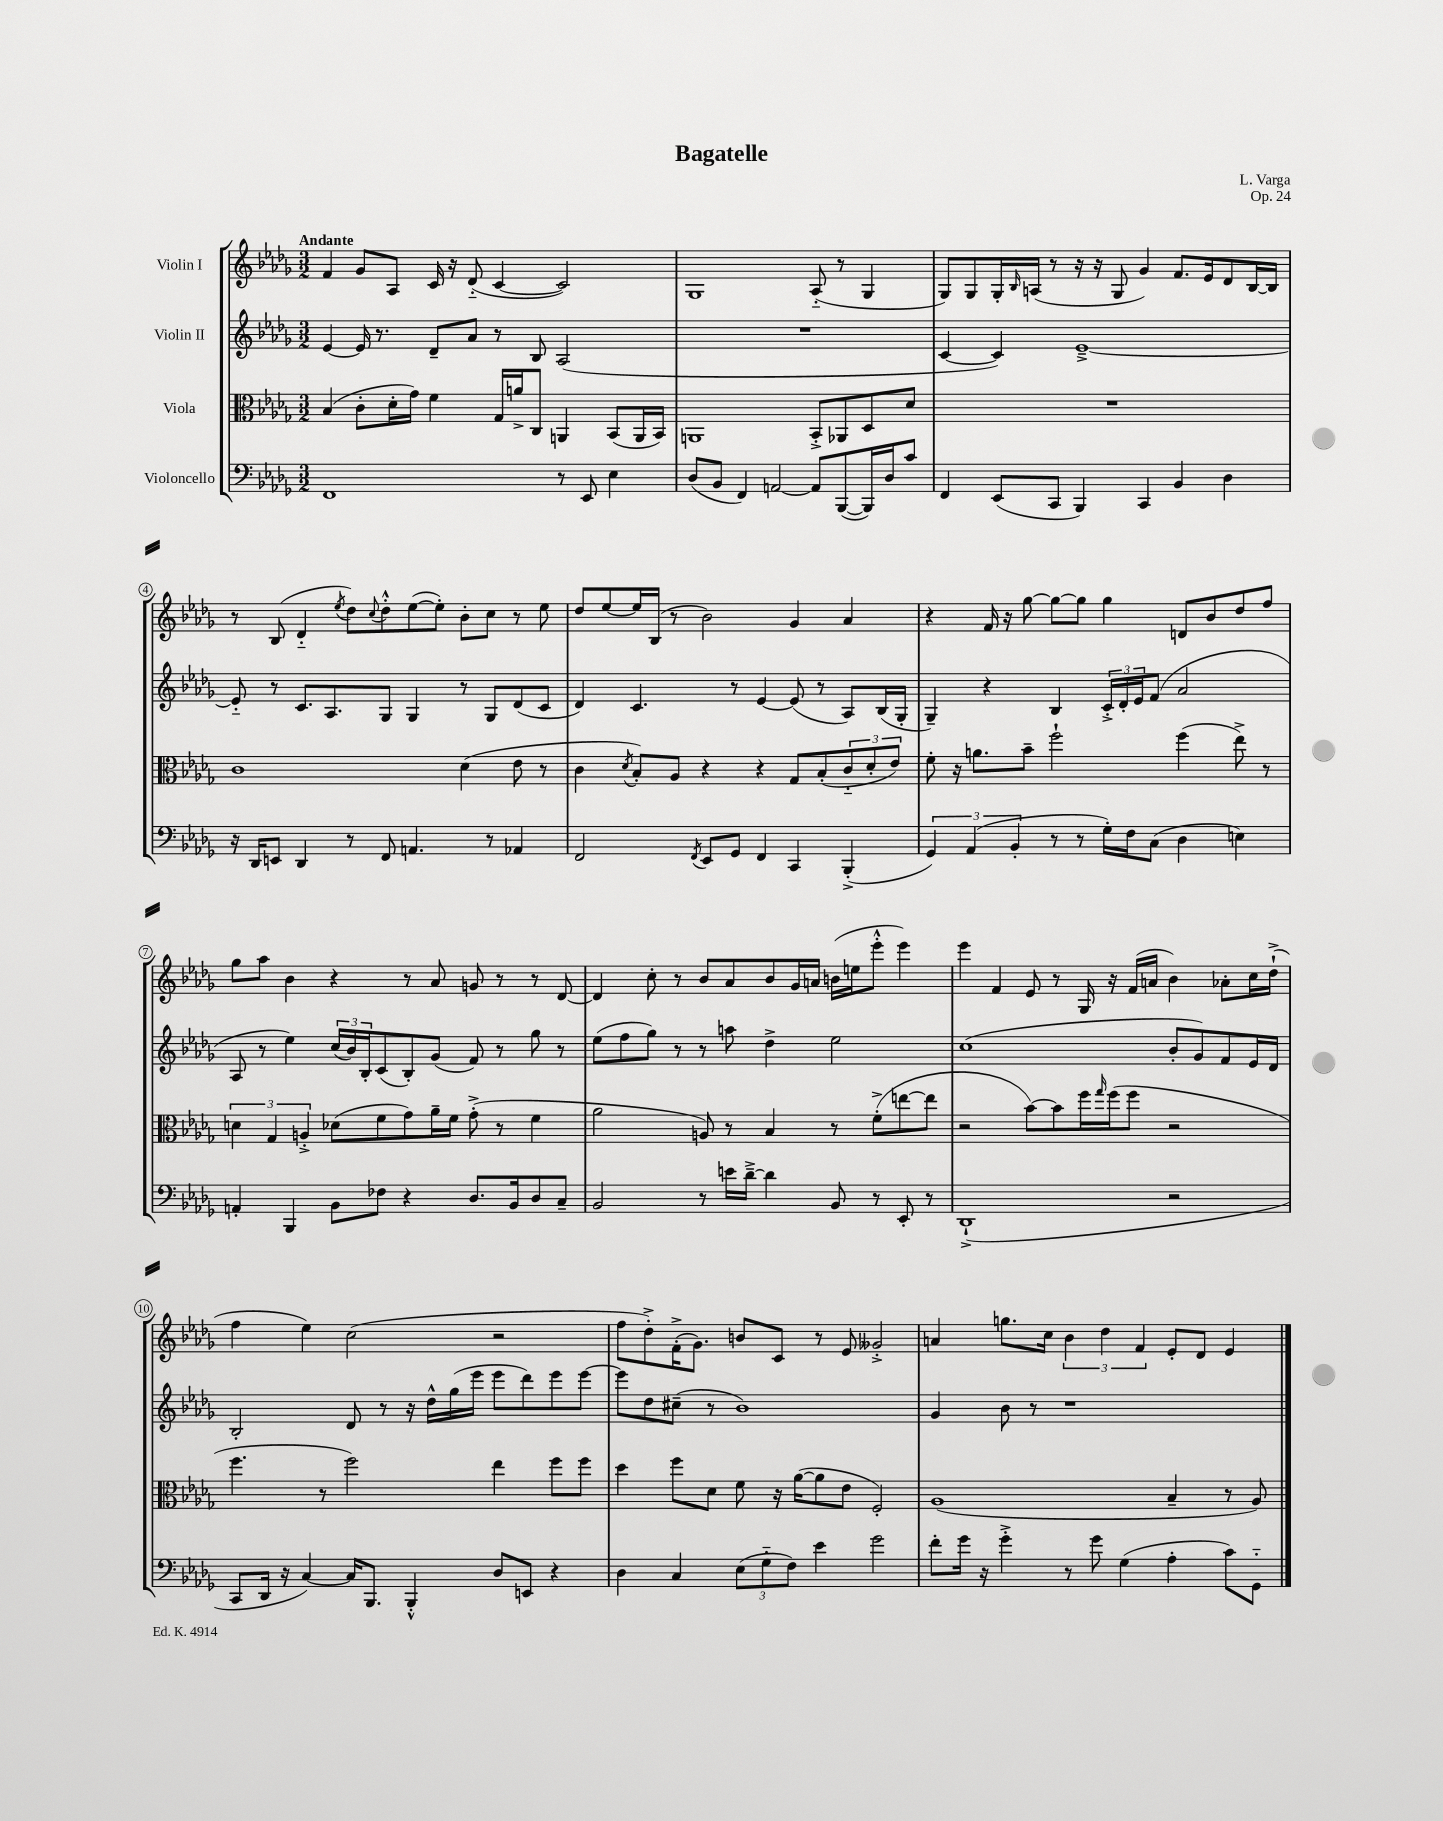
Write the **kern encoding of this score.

**kern	**kern	**kern	**kern
*part4	*part3	*part2	*part1
*staff4	*staff3	*staff2	*staff1
*I"Violoncello	*I"Viola	*I"Violin II	*I"Violin I
*clefF4	*clefC3	*clefG2	*clefG2
*k[b-e-a-d-g-]	*k[b-e-a-d-g-]	*k[b-e-a-d-g-]	*k[b-e-a-d-g-]
*M3/2	*M3/2	*M3/2	*M3/2
=1	=1	=1	=1
!	!	!	!LO:TX:a:B:t=Andante
1FF	(4B-/	[4e-/	4f/
.	8c'\L	16e-/]	8g-/L
.	.	8.r	.
.	16d-'\L	.	8A-/J
.	16g-\JJ)	.	.
.	4f\	8d-~/L	16c/
.	.	.	16r
.	.	8a-/J	(8d-/
.	16G-/LL	8r	[4c/
.	16an^/J	.	.
.	8C/J	8B-/	.
8r	4AAn/	(2A-/	2c/])
8EE-/	.	.	.
4E-\	(8BB-/L	.	.
.	16AA/L	.	.
.	16BB-/JJ)	.	.
=2	=2	=2	=2
(8D-/L	1AAn	1.r	1G-
8BB-/J	.	.	.
4FF/)	.	.	.
[2AAn/	.	.	.
8AA/L]	8BB-'^/L	.	(8A-/
([8BBB-/	8AA-X/	.	8r
16BBB-/L])	8D-/	.	4G-/
16D-/J	.	.	.
8c/J	8d-/J	.	.
=3	=3	=3	=3
4FF/	1.r	[4c/	8G-/L)
.	.	.	8G-/
(8EE-/L	.	4c/])	16G-'/L
.	.	.	16qqB-/
.	.	.	(16An/JJ
8CC/J	.	.	8r
4BBB-/)	.	[1e-~^	16r
.	.	.	16r
.	.	.	8G-/
4CC/	.	.	4g-/)
4BB-/	.	.	8.f/L
.	.	.	16e-/k
4D-\	.	.	8d-/
.	.	.	[16B-/L
.	.	.	16B-/JJ]
!!LO:LB:g=z
=4	=4	=4	=4
16r	1c	8e-/]	8r
16DD-/KL	.	.	.
8EEn/J	.	8r	(8B-/
4DD-/	.	8.c/L	4d-/
.	.	8.A-/	.
.	.	.	8qee-/
8r	.	.	8dd-\L)
.	.	.	8qqcc/
8FF/	.	8G-/J	8dd-'^^\
4.AAn/	.	4G-/	([8ee-\
.	.	.	8ee-'\J])
.	(4d-\	8r	8b-'\L
8r	.	8G-/L	8cc\J
4AA-X/	8e-\	(8d-/	8r
.	8r	8c/J	8ee-\
=5	=5	=5	=5
2FF/	4c\	4d-/)	8dd-/L
.	.	.	[8ee-/
.	8qd-/	.	.
.	8B-'/L)	4.c/	16ee-/L]
.	.	.	(16B-/JJ
.	8A-/J	.	8r
8qFF/	.	.	.
8EE-/L	4r	.	2b-\)
8GG-/J	.	8r	.
4FF/	4r	[4e-/	.
4CC/	8G-/L	(8e-/]	4g-/
.	(8B-'/	8r	.
(4BBB-'^/	12c/	8A-/L)	4a-/
.	12d-'/	.	.
.	.	(16B-/L	.
.	12e-/J)	.	.
.	.	16G-'/JJ	.
=6	=6	=6	=6
6GG-/)	8f'\	4G-~/)	4r
.	16r	.	.
(6AA-/	.	.	.
.	8.an\L	.	.
.	.	4r	16f/
.	.	.	16r
6BB-'/	.	.	.
.	8b-~\J	.	[8gg-\
8r	2ff`\	4B-/	8gg-\L_
8r	.	.	8gg-\J]
16G-'\LL)	.	24c'^/LL	4gg-\
.	.	24d-'/	.
16F\J	.	.	.
.	.	24e-/J	.
(8C\J	.	(8f/J	.
4D-\	(4ff\	2a-/	8dn/L
.	.	.	8b-/
4En\)	8ee-^\)	.	8dd-/
.	8r	.	8ff/J
!!LO:LB:g=z
=7	=7	=7	=7
4AAn'/	6dn\	8A-/	8gg-\L
.	.	8r	8aa-\J
.	6G-/	.	.
4BBB-/	.	4ee-\)	4b-\
.	6An'^/	.	.
8BB-\L	(8d-X\L	(24cc/LL	4r
.	.	24b-/)	.
.	.	24B-'/J	.
8F-X\J	8f\	(8c/	.
4r	8g-\)	8B-'/)	8r
.	16a-~\L	(8g-/J	8a-/
.	16f\JJ	.	.
8.D-/L	(8g-'^\	8f/)	8gn/
.	8r	8r	8r
16BB-/k	.	.	.
8D-/	4f\	8gg-\	8r
8C~/J	.	8r	[8d-/
=8	=8	=8	=8
2BB-/	2a-\	(8ee-\L	4d-/]
.	.	8ff\	.
.	.	8gg-\J)	8cc'\
.	.	8r	8r
8r	8An/)	8r	8b-/L
16en\LL	8r	8aan\	8a-/
[16d-~^\JJ	.	.	.
4d-\]	4B-/	4dd-^\	8b-/
.	.	.	16g-/L
.	.	.	16an/JJ
8BB-/	8r	2ee-\	(16bn\LL
.	.	.	16een\J
8r	(8f'^\L	.	8eee-'^^\J
8EE-'/	[8een\	.	4eee-\)
8r	8ee\J]	.	.
=9	=9	=9	=9
(1DD-`^	2r	(1cc	4eee-\
.	.	.	4f/
.	[8b-\L)	.	8e-/
.	8b-\]	.	8r
.	16ff\L	.	16G-/
.	16qqgg-/	.	.
.	(16ff\J	.	16r
.	8ff\J	.	(16f/LL
.	.	.	16an/JJ
2r	2r	8b-'/L	4b-\)
.	.	8g-/)	.
.	.	8f/	8a-X'\L
.	.	16e-/L	16cc\L
.	.	16d-/JJ	(16dd-`^\JJ
!!LO:LB:g=z
=10	=10	=10	=10
8CC/L	4.ff\	2B-'/	4ff\
16DD-/Jk	.	.	.
16r	.	.	.
[4C/)	.	.	4ee-\)
.	8r	.	.
16C/KL]	2ff\)	8d-/	(2cc\
8.BBB-/J	.	.	.
.	.	8r	.
4BBB-'^^/	.	16r	.
.	.	16dd-^^\LL	.
.	.	(16gg-\	.
.	.	16eee-\JJ	.
8D-/L	4ee-\	8eee-\L	2r
8EEn/J	.	8ddd-\)	.
4r	8ff\L	8eee-\	.
.	8ff\J	[8eee-\J	.
=11	=11	=11	=11
4D-\	4dd-\	8eee-\L]	8ff\L
.	.	8dd-\	8dd-'^\)
4C/	8ff\L	(8cc#X~\J	(16f'^\K
.	.	.	8.g-\J)
.	8d-\J	8r	.
(12E-\L	8f\	1b-)	8bn/L
12G-\	.	.	.
.	16r	.	8c/J
12F\J)	.	.	.
.	([16a-\KL	.	.
4e-\	8a-\]	.	8r
.	8e-\J	.	8e-/
2g-\	2F'/)	.	2g--X'^/
=12	=12	=12	=12
8f'\L	(1A-	4g-/	4an/
16g-\Jk	.	.	.
16r	.	.	.
4g-'^\	.	8b-\	8.ggn\L
.	.	8r	.
.	.	.	16cc\Jk
8r	.	1r	6b-\
8g-\	.	.	.
.	.	.	6dd-\
(4G-\	.	.	.
.	.	.	6f/
4A-'\	4B-~/	.	8e-'/L
.	.	.	8d-/J
8c\L)	8r	.	4e-/
8GG-\J	8A-/)	.	.
==	==	==	==
*-	*-	*-	*-
